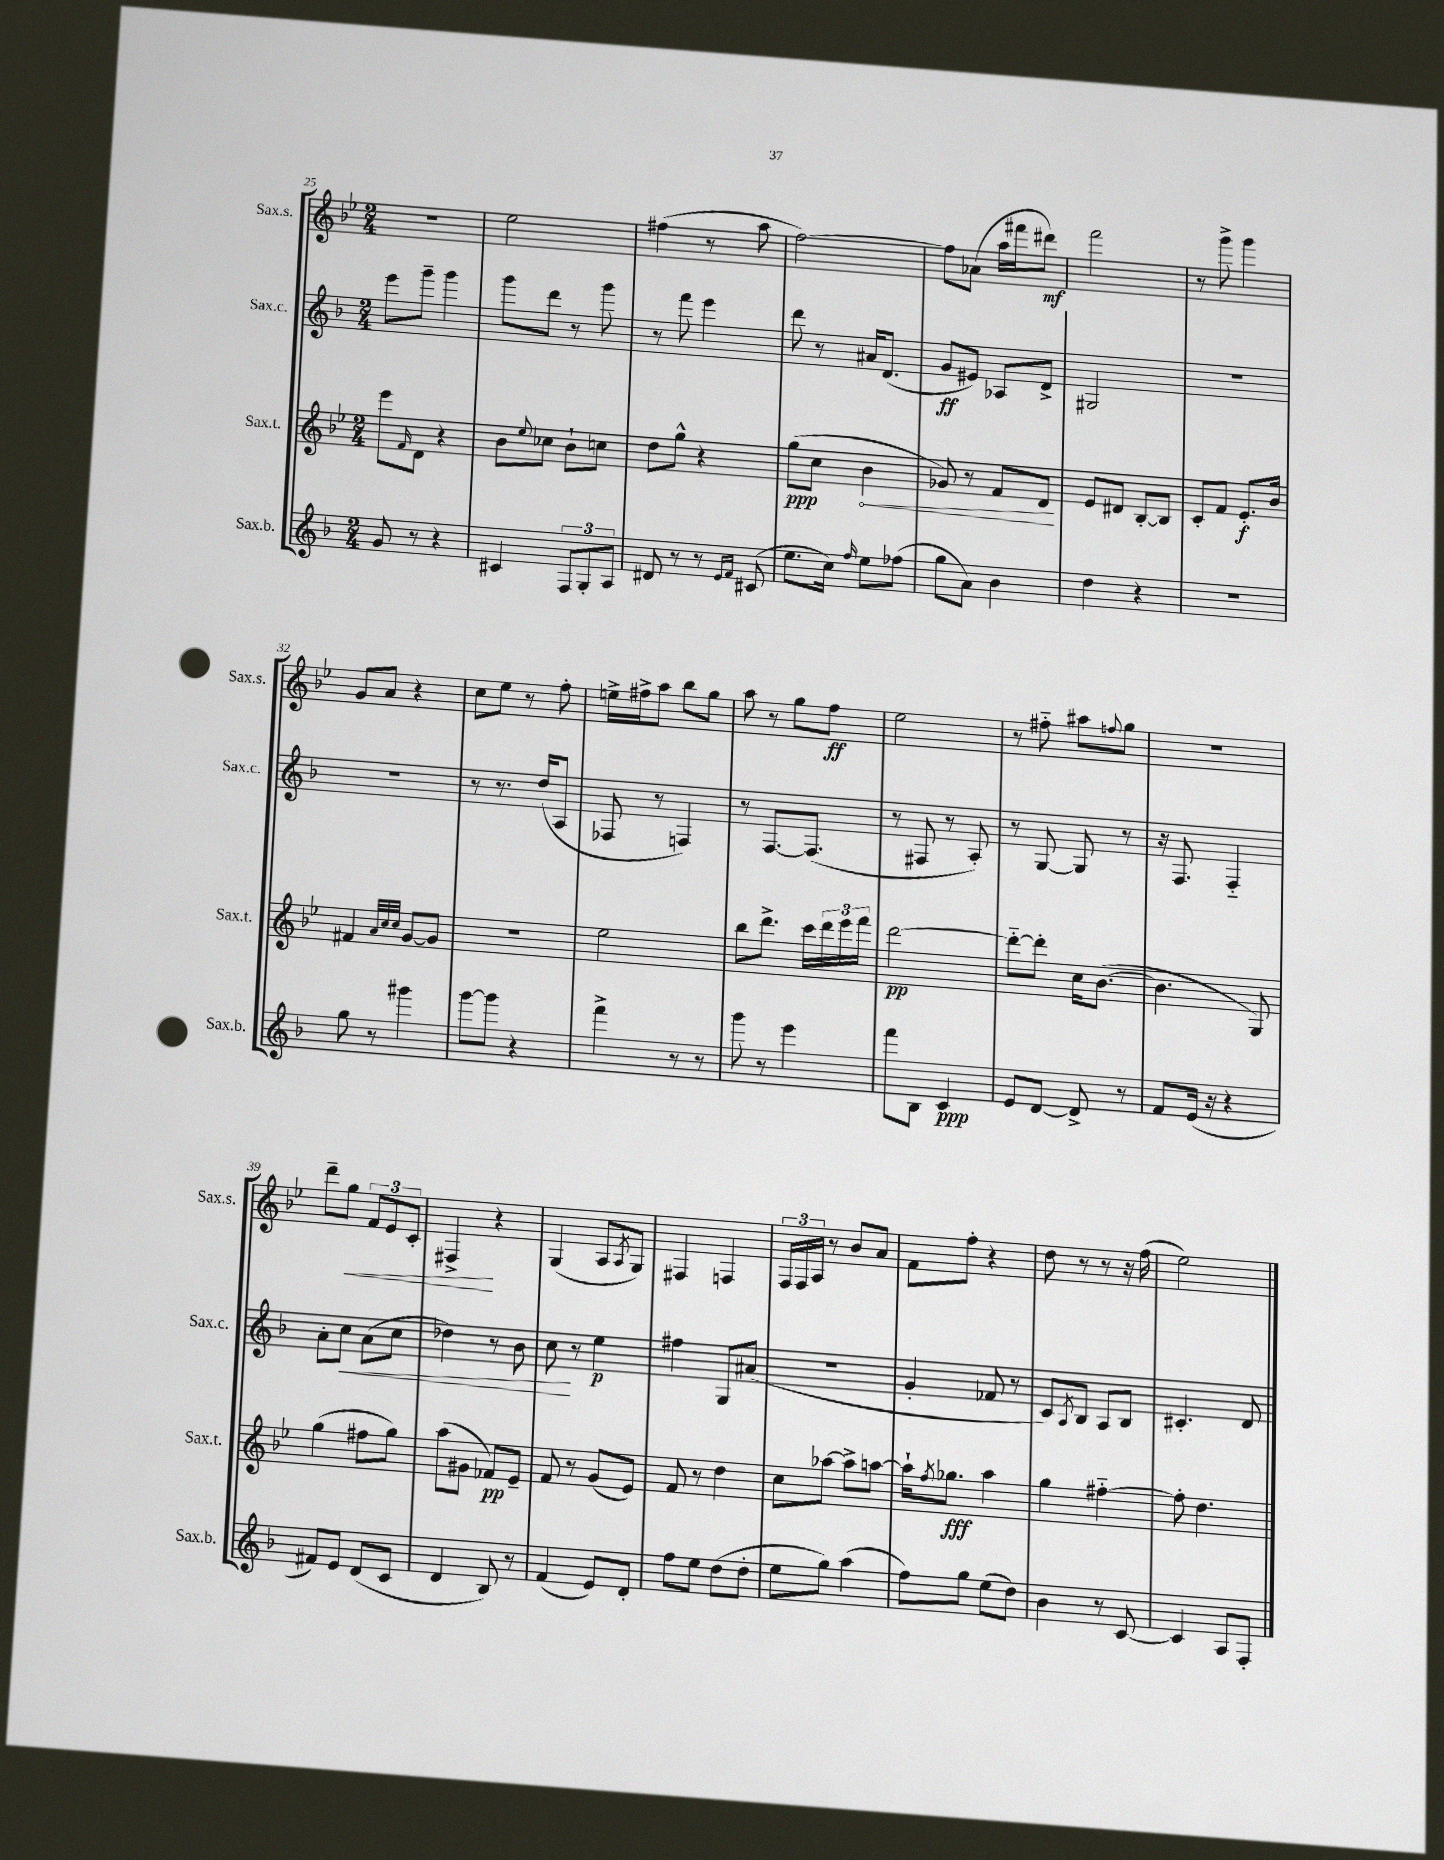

**kern	**kern	**kern	**kern
*staff4	*staff3	*staff2	*staff1
*clefG2	*clefG2	*clefG2	*clefG2
*k[b-]	*k[b-e-]	*k[b-]	*k[b-e-]
*M2/4	*M2/4	*M2/4	*M2/4
8g/	8eee-\L	8eee\L	2r
.	16qqf/	.	.
8r	8d\J	8ggg~\J	.
4r	4r	4ggg\	.
=	=	=	=
4c#/	8b-\L	8ggg\L	2ee-\
.	8qqee-/	.	.
.	8cc-\J	8ddd\J	.
12F/L	8b-`\L	8r	.
12G'/	.	.	.
.	8cc\J	8ggg\	.
12A/J	.	.	.
=	=	=	=
8d#/	8dd\L	8r	(4ff#\
8r	8gg^^\J	8fff\	.
8r	4r	4eee\	8r
16qqe/LL	.	.	.
16qqf/JJ	.	.	.
(8c#/	.	.	8aa\
=	=	=	=
8.ee\L	(8gg\L	8ddd\	[2ff\)
.	8cc\J	8r	.
16cc\Jk)	.	.	.
16qqff/	.	.	.
8ee\L	4b-\	16a#/LK	.
.	.	(8.d/J	.
(8ff-\J	.	.	.
=	=	=	=
8gg\L	8g-/)	8g/L	8ff\]L
8a\J)	8r	8e#/J)	(8a-\J
4b-\	8f/L	8A-/L	16aa\LL
.	.	.	16fff#\J
.	8d/J	8d^/J	8ddd#\J)
=	=	=	=
4dd\	8e-/L	2G#/	2fff\
.	8d#/J	.	.
4r	[8B-'/L	.	.
.	8B-/]J	.	.
=	=	=	=
2r	8c'/L	2r	8r
.	8f/J	.	8ggg^\
.	8.e-'/L	.	4ggg\
.	16b-/Jk	.	.
=	=	=	=
8gg\	4f#/	2r	8g/L
8r	.	.	8a/J
.	32qqa/LLL	.	.
.	32qqcc/	.	.
.	32qqcc/JJJ	.	.
4ggg#\	[8g/L	.	4r
.	8g/]J	.	.
=	=	=	=
[8ggg\L	2r	8r	8cc\L
8ggg\]J	.	8.r	8ee-\J
4r	.	.	8r
.	.	(16dd/LK	.
.	.	8A/J	8ff'\
=	=	=	=
4fff^\	2ee-\	8F-/	16ee^\LL
.	.	.	16ff#^\J
.	.	8r	8aa\J
8r	.	4F/)	8bb-\L
8r	.	.	8gg\J
=	=	=	=
8ggg\	8bb-\L	8r	8aa\
8r	8.ddd^\J	[8.F/L	8r
4eee\	.	.	8gg\L
.	16ccc\LL	(8.F/]J	.
.	24ddd\	.	8ff\J
.	24eee-\	.	.
.	24fff\JJ	.	.
=	=	=	=
8fff\L	[2ddd\	8r	2ee-\
8B-\J	.	8F#/	.
4c/	.	8r	.
.	.	8A'/)	.
=	=	=	=
8e/L	8ddd'~\_L	8r	8r
[8d/J	8ddd'\]J	[8G/	8ff#'~\
8d^/]	16cc\LK	8G/]	8aa#\L
.	([8.b-\J	.	.
.	.	.	8qqff/
8r	.	8r	8gg\J
=	=	=	=
8f/L	4.b-\]	16r	2r
.	.	8.F/	.
(16e/Jk	.	.	.
16r	.	.	.
4r	.	4F'~/	.
.	8G/)	.	.
=	=	=	=
8f#/L)	(4gg\	8a'\L	8ddd~\L
8e/J	.	8cc\J	8gg\J
(8d/L	8ff#\L	(8a\L	12f/L
.	.	.	12e-/
8c/J	8gg\J)	8cc\J	.
.	.	.	12c'/J
=	=	=	=
4d/	(8aa\L	4dd-\)	4F#^/
.	8g#\J	.	.
8B-/)	8f-/L)	8r	4r
8r	8e-~/J	8b-\	.
=	=	=	=
(4f/	8f/	8cc\	(4G/
.	8r	8r	.
8e/L)	(8g/L	4ee\	8A/L
.	.	.	8qA/
8d'/J	8e-/J)	.	8G/J)
=	=	=	=
8ff\L	8f/	4ff#\	4F#/
8ee\J	8r	.	.
(8dd\L	4dd\	8G/L	4F/
8dd'\J	.	(8a#/J	.
=	=	=	=
8ee\L	8cc\L	2r	24F/LL
.	.	.	24F/
.	.	.	24A/JJ
8gg\J)	[8aa-\J	.	8r
(4aa\	8aa-^\]L	.	8b-/L
.	[8aa\J	.	8a/J
=	=	=	=
8ff\L)	16aa`\]LK	4g'/	8f\L
.	8qff/	.	.
.	8.gg-\J	.	.
8gg\J	.	.	8ff'\J
(8ee\L	4aa\	8f-/	4r
8dd\J)	.	8r	.
=	=	=	=
4b-\	4gg\	8c/L)	8dd\
.	.	8qA/	.
.	.	8B-/J	8r
8r	[4ff#'~\	8A/L	8r
[8c/	.	8B-/J	16r
.	.	.	(16ff\
=	=	=	=
4c/]	8ff#'\]	4.c#'/	2ee-\)
.	4.dd\	.	.
8A/L	.	.	.
8F'/J	.	8d/	.
==	==	==	==
*-	*-	*-	*-
